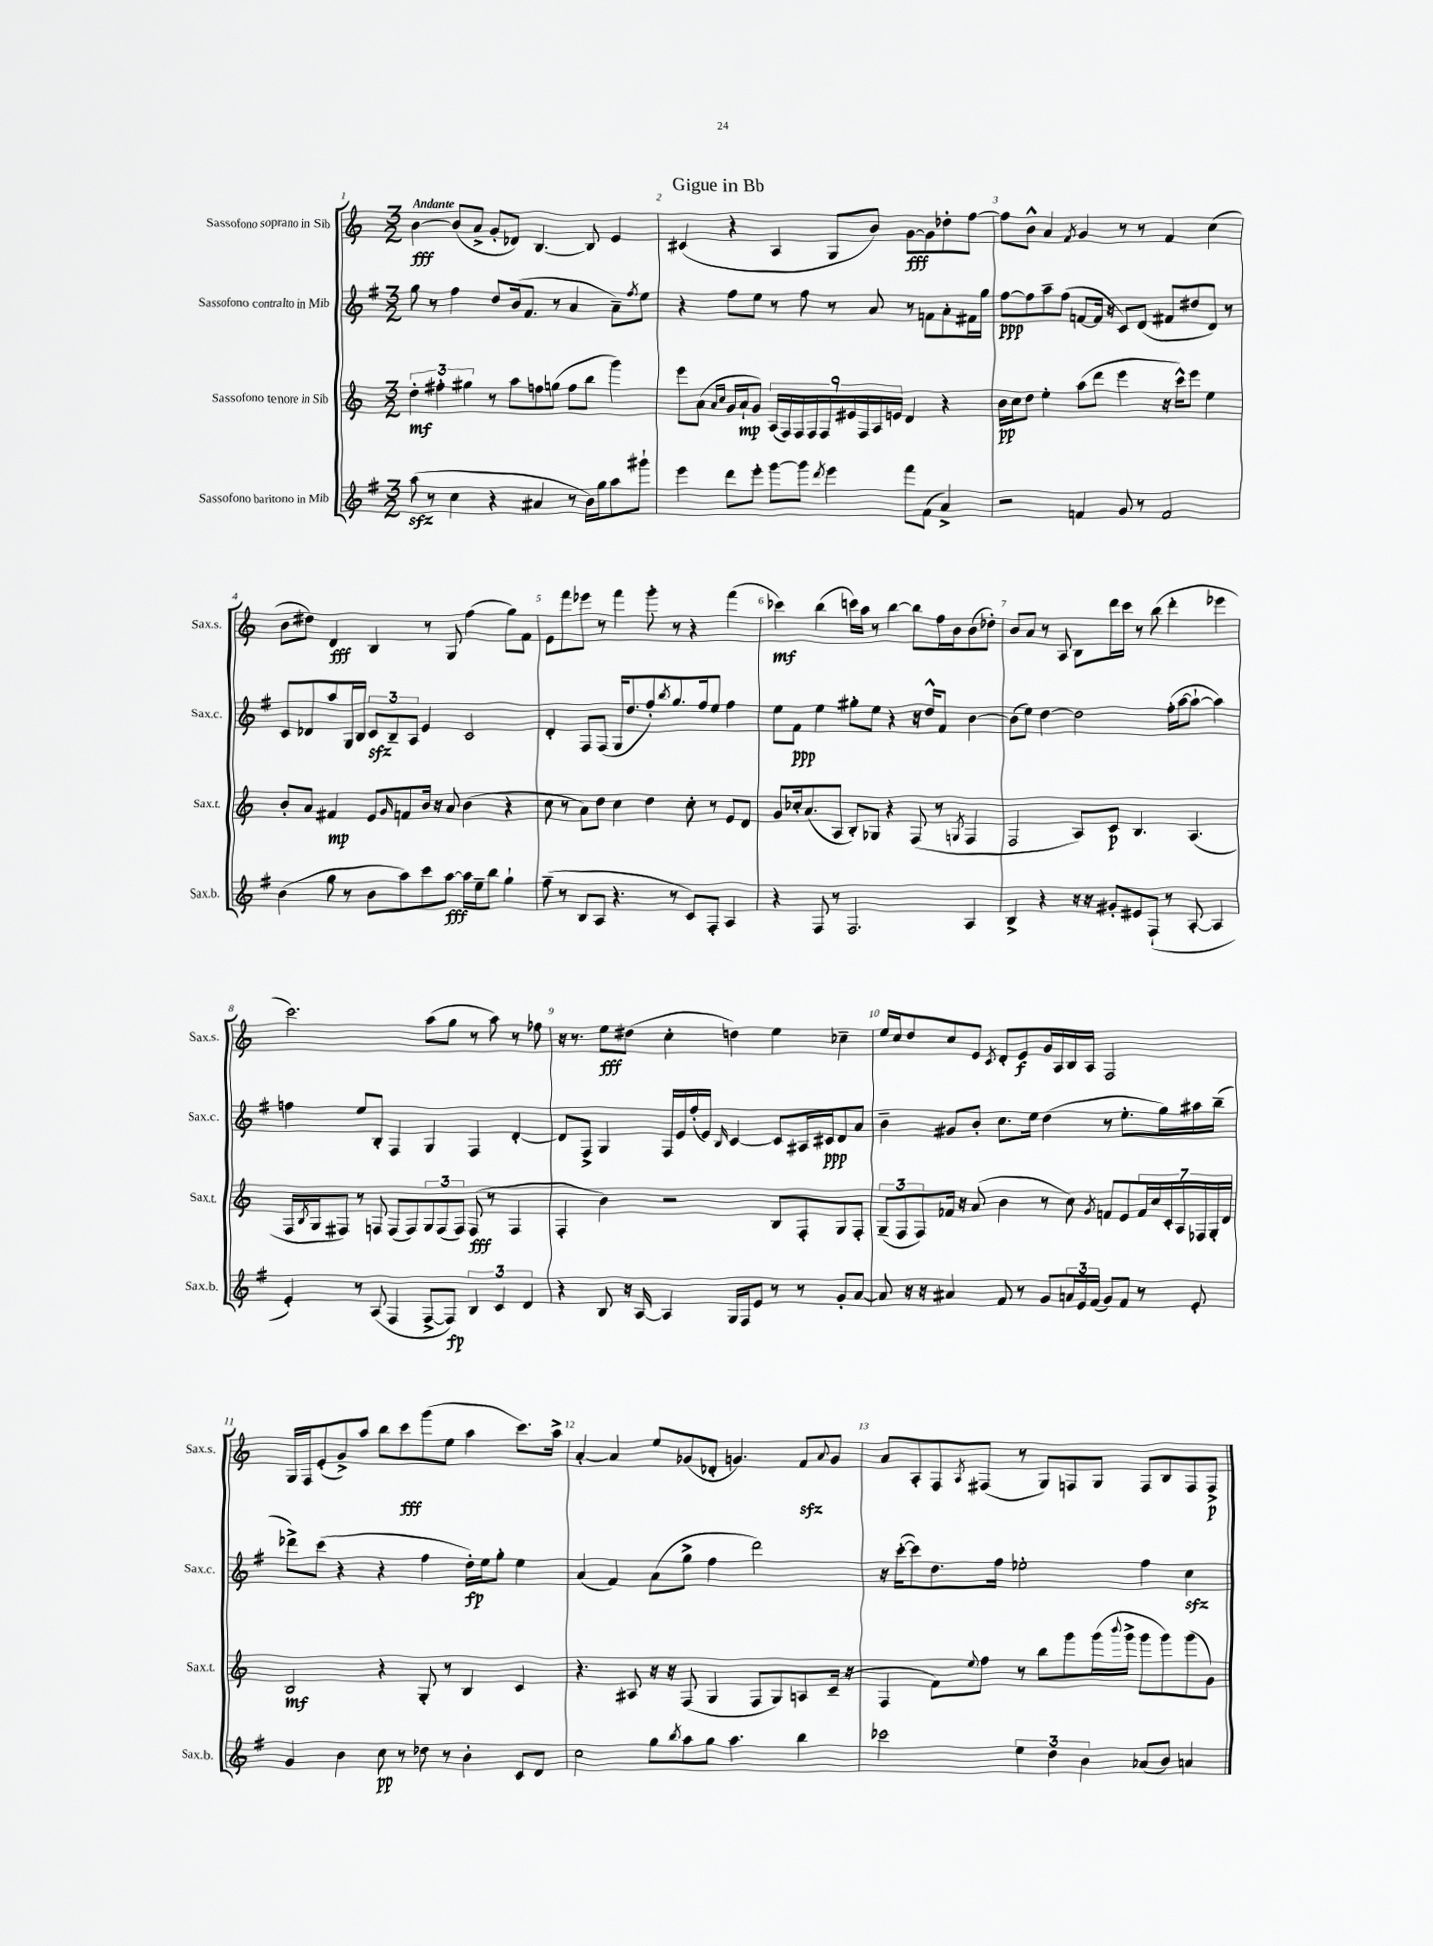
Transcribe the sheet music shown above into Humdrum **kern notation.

**kern	**dynam	**kern	**dynam	**kern	**dynam	**kern	**dynam
*part4	*part4	*part3	*part3	*part2	*part2	*part1	*part1
*staff4	*staff4	*staff3	*staff3	*staff2	*staff2	*staff1	*staff1
*I"Sassofono baritono in Mib	*	*I"Sassofono tenore in Sib	*	*I"Sassofono contralto in Mib	*	*I"Sassofono soprano in Sib	*
*I'Sax.b.	*	*I'Sax.t.	*	*I'Sax.c.	*	*I'Sax.s.	*
*clefG2	*	*clefG2	*	*clefG2	*	*clefG2	*
*k[f#]	*	*k[]	*	*k[f#]	*	*k[]	*
*M3/2	*	*M3/2	*	*M3/2	*	*M3/2	*
=1	=1	=1	=1	=1	=1	=1	=1
!	!	!	!	!	!	!LO:TX:a:B:t=Andante	!
(8aazz\	.	6dd'\	mf	8gg\	.	[4b\	fff
8r	.	.	.	8r	.	.	.
.	.	6ff#X'\	.	.	.	.	.
4cc\	.	.	.	4ff#\	.	(8b/L]	.
.	.	6gg#X\	.	.	.	.	.
.	.	.	.	.	.	8a^/J	.
4r	.	8r	.	8dd/L	.	8g'/L	.
.	.	8aa\L	.	(16b/k	.	8d-X/J)	.
.	.	.	.	8.f#/J	.	.	.
4a#X/	.	8ffn\	.	.	.	[4.B/	.
.	.	(8ggn\J	.	8r	.	.	.
8r	.	8ff\L	.	4a/	.	.	.
16b\LL)	.	8bb\J	.	.	.	8B/]	.
16gg\J	.	.	.	.	.	.	.
8aa\	.	4ggg\)	.	8a~\L)	.	4e/	.
.	.	.	.	8qff#/	.	.	.
8ggg#X`\J	.	.	.	8ee\J	.	.	.
=2	=2	=2	=2	=2	=2	=2	=2
4eee\	.	8eee\L	.	4r	.	(4c#X/	.
.	.	(8a\J	.	.	.	.	.
.	.	16qqa/LL	.	.	.	.	.
.	.	16qqcc/JJ	.	.	.	.	.
8ddd\L	.	16g/LL	.	8ff#\L	.	4r	.
.	.	16a`/J	mp	.	.	.	.
8eee'\J	.	8g/J)	.	8ee\J	.	.	.
[8ggg\L	.	(18A/LL	.	8r	.	4A/	.
.	.	18F/)	.	.	.	.	.
.	.	18F/	.	.	.	.	.
8ggg\J]	.	.	.	8ff#\	.	.	.
.	.	18F/	.	.	.	.	.
.	.	18F/	.	.	.	.	.
8qddd/	.	.	.	.	.	.	.
4eee\	.	.	.	8r	.	8G/L	.
.	.	18e#X/	.	.	.	.	.
.	.	18F/	.	.	.	.	.
.	.	.	.	8a/	.	8b/J)	.
.	.	18A/	.	.	.	.	.
.	.	18en/JJ	.	.	.	.	.
8fff#\L	.	4d/	.	8r	.	[8g\L	fff
(8f#\J	.	.	.	8fn\L	.	8g\]	.
4a^/)	.	4r	.	8a'\	.	8dd-X'\	.
.	.	.	.	16f#X\L	.	[8ff\J	.
.	.	.	.	16gg\JJ	.	.	.
=3	=3	=3	=3	=3	=3	=3	=3
2r	.	16b\LL	pp	[8ff#\L	ppp	8ff\L]	.
.	.	16cc\J	.	.	.	.	.
.	.	8dd\J	.	8ff#\]	.	8b^^\J	.
.	.	4ee'\	.	8aa~\	.	4a/	.
.	.	.	.	(8ff#\J	.	.	.
.	.	.	.	.	.	8qf/	.
4fn/	.	(8aa\L	.	[8fn/L	.	4g/	.
.	.	8ddd\J	.	16f/Jk]	.	.	.
.	.	.	.	16r	.	.	.
8g/	.	4eee\	.	8c/L)	.	8r	.
8r	.	.	.	(8d/J	.	8r	.
2f/	.	16r	.	8f#X/L	.	4f/	.
.	.	16ccc^^\KL)	.	.	.	.	.
.	.	8eee\J	.	8dd#X/	.	.	.
.	.	4ee\	.	8d/J)	.	(4cc\	.
.	.	.	.	8r	.	.	.
!!LO:LB:g=z
=4	=4	=4	=4	=4	=4	=4	=4
(4b\	.	8b'/L	.	8c/L	.	8b\L	.
.	.	8a/J	.	8d-X/	.	8dd#X\J)	.
8gg\	.	4f#X/	mp	8aa/	.	4d/	fff
8r	.	.	.	16G/L	.	.	.
.	.	.	.	16B/JJ	.	.	.
8b\L	.	8e/L	.	12czz/L	.	4B/	.
.	.	.	.	12B~/	.	.	.
.	.	16qqg/	.	.	.	.	.
8aa\)	.	8fn/	.	.	.	.	.
.	.	.	.	12A/J	.	.	.
8ccc\	.	16b/Jk	.	4e/	.	8r	.
.	.	16r	.	.	.	.	.
[8aa\J	fff	8a/	.	.	.	8G/	.
16aa\LL]	.	(4b\	.	2c/	.	(4ff\	.
16ee~\J	.	.	.	.	.	.	.
8bb\J	.	.	.	.	.	.	.
4gg`\	.	4r	.	.	.	8gg\L)	.
.	.	.	.	.	.	8f\J	.
=5	=5	=5	=5	=5	=5	=5	=5
(8ff#~\	.	8cc\	.	4d'/	.	8e\L	.
8r	.	8r	.	.	.	8fff\	.
8B/L	.	8a\L)	.	8F#/L	.	8eee-X\J	.
8A/J	.	8dd\J	.	(8F#/J	.	8r	.
4.r	.	4cc\	.	16G/KL	.	4fff\	.
.	.	.	.	8.dd/	.	.	.
.	.	4dd\	.	8ff#'/)	.	8ggg'\	.
.	.	.	.	8qbb/	.	.	.
8r	.	.	.	8.gg/	.	8r	.
8c/L)	.	8cc'\	.	.	.	4r	.
.	.	.	.	16ff#/k	.	.	.
8F#'/J	.	8r	.	8ee/J	.	.	.
4A/	.	8e/L	.	4ff#\	.	(4fff\	.
.	.	8d/J	.	.	.	.	.
=6	=6	=6	=6	=6	=6	=6	=6
4r	.	8g/L	.	8ee\L	.	4ccc-X\)	mf
.	.	16cc-X'/k	.	8f#\J	ppp	.	.
.	.	(8.a/	.	.	.	.	.
8F#/	.	.	.	4ee\	.	(4bb\	.
8r	.	8A/J	.	.	.	.	.
2.F#/	.	8B'/L)	.	8gg#X'\L	.	16cccn\LL)	.
.	.	.	.	.	.	16aa\JJ	.
.	.	8G-X/J	.	8ee\J	.	8r	.
.	.	4r	.	4r	.	[4bb\	.
.	.	(8F/	.	16r	.	8bb\L]	.
.	.	.	.	16dd^^/KL	.	.	.
.	.	8r	.	8f#/J	.	16ff\L	.
.	.	.	.	.	.	16b\J	.
.	.	8qGn/	.	.	.	.	.
4A/	.	4F/	.	[4b\	.	(8b\	.
.	.	.	.	.	.	8dd-X'\J)	.
=7	=7	=7	=7	=7	=7	=7	=7
4B^/	.	2F/	.	(8b\L]	.	8b/L	.
.	.	.	.	8ee\J)	.	8a/J	.
4r	.	.	.	[4dd\	.	8r	.
.	.	.	.	.	.	8A/	.
16r	.	8A/L)	.	2dd\]	.	8B\L	.
16r	.	.	.	.	.	.	.
8g#X'/L	.	8c/J	p	.	.	16ddd\L	.
.	.	.	.	.	.	16ccc\JJ	.
8e#X/	.	4.B/	.	.	.	8r	.
(8F#`/J	.	.	.	.	.	(8bb\	.
8r	.	.	.	(16ff#'\LL	.	4ddd'\	.
.	.	.	.	[16aa\J	.	.	.
[8A'/	.	(4.A/	.	8aa`\J_	.	.	.
4A/]	.	.	.	4aa\])	.	4eee-X\	.
!!LO:LB:g=z
=8	=8	=8	=8	=8	=8	=8	=8
4e'/)	.	16F/LL	.	4ffn\	.	2.ccc\)	.
.	.	8qB/	.	.	.	.	.
.	.	16G/J	.	.	.	.	.
.	.	8F#X/J)	.	.	.	.	.
8r	.	8r	.	8ee/L	.	.	.
(8A/	.	8Fn/	.	8B'/J	.	.	.
4F#/	.	(8F/L	.	4F#/	.	.	.
.	.	8F/)	.	.	.	.	.
[8F#^/L	.	12G/	.	4G/	.	(8aa\L	.
.	.	(12F/	.	.	.	.	.
8F#/J])	fp	.	.	.	.	8gg\J	.
.	.	12F/J)	.	.	.	.	.
6B/	.	(8F/	fff	4F#/	.	8r	.
.	.	8r	.	.	.	8aa\)	.
6c/	.	.	.	.	.	.	.
.	.	4F/	.	[4d'/	.	8r	.
6d/	.	.	.	.	.	.	.
.	.	.	.	.	.	8ff-X\	.
=9	=9	=9	=9	=9	=9	=9	=9
4r	.	4F'/	.	8d/L]	.	16r	.
.	.	.	.	.	.	8.r	.
.	.	.	.	8F#^/J	.	.	.
8B/	.	4b\)	.	4G/	.	8ee\L	fff
16r	.	.	.	.	.	(8dd#X\J	.
[16A/	.	.	.	.	.	.	.
4A/]	.	2r	.	16F#/LL	.	4cc'\	.
.	.	.	.	16e/	.	.	.
.	.	.	.	(16ff#'/	.	.	.
.	.	.	.	16e/JJ)	.	.	.
.	.	.	.	16qqB/	.	.	.
16G/LL	.	.	.	[4c/	.	4ddn\)	.
16F#/J	.	.	.	.	.	.	.
8e/J	.	.	.	.	.	.	.
8r	.	8B/L	.	8c/L]	.	4ee\	.
8r	.	8F'/	.	16A#X/L	.	.	.
.	.	.	.	16c#X/J	ppp	.	.
8g'/L	.	8G/	.	8d/	.	4cc-X~\	.
[8a/J	.	8F'/J	.	8a/J	.	.	.
=10	=10	=10	=10	=10	=10	=10	=10
8a/]	.	(12G~/L	.	4b~\	.	16ee/LL	.
.	.	.	.	.	.	16cc/J	.
.	.	12F/	.	.	.	.	.
16r	.	.	.	.	.	8dd/	.
.	.	12F/)	.	.	.	.	.
16r	.	.	.	.	.	.	.
4a#X/	.	16f-X/Jk	.	8g#X/L	.	8cc/	.
.	.	16r	.	.	.	.	.
.	.	(8a/	.	8b'/J	.	8e/J	.
.	.	.	.	.	.	8qc/	.
8f#/	.	4b\	.	8.cc\L	.	8d'/L	.
8r	.	.	.	.	.	8e/	f
.	.	.	.	16ee\Jk	.	.	.
8g/L	.	8r	.	(4dd\	.	16g/L	.
.	.	.	.	.	.	16A/	.
24an/L	.	8cc\)	.	.	.	16B/	.
24e/	.	.	.	.	.	.	.
.	.	.	.	.	.	16A/JJ	.
(24f#/JJ	.	.	.	.	.	.	.
.	.	8qg/	.	.	.	.	.
8g/L)	.	8fn/L	.	8r	.	2F/	.
8f#/J	.	8e/	.	8.ee'\L	.	.	.
8r	.	28f/L	.	.	.	.	.
.	.	28cc/	.	.	.	.	.
.	.	.	.	16gg\L)	.	.	.
.	.	28c'/	.	.	.	.	.
.	.	28A/	.	.	.	.	.
8e'/	.	.	.	16aa#X\	.	.	.
.	.	28F-X/	.	.	.	.	.
.	.	28G'/	.	.	.	.	.
.	.	.	.	(16bb~\JJ	.	.	.
.	.	28d/JJ	.	.	.	.	.
!!LO:LB:g=z
=11	=11	=11	=11	=11	=11	=11	=11
4g/	.	2B/	mf	8ddd-X^\L)	.	16G/LL	.
.	.	.	.	.	.	16F/J	.
.	.	.	.	(8ccc\J	.	(8e'/	.
4b\	.	.	.	4r	.	8g^/)	.
.	.	.	.	.	.	8aa/J	.
8cc\	pp	4r	.	4r	.	8bb\L	.
8r	.	.	.	.	.	8ccc\	fff
8dd-X\	.	8G'/	.	4ff#\	.	(8ggg\	.
8r	.	8r	.	.	.	8ee\J	.
4b'\	.	4B/	.	16dd'\LL)	fp	4aa\	.
.	.	.	.	16ee\J	.	.	.
.	.	.	.	8gg'\J	.	.	.
8c/L	.	4c/	.	4ee\	.	8.ccc\L)	.
8d/J	.	.	.	.	.	.	.
.	.	.	.	.	.	16aa^\Jk	.
=12	=12	=12	=12	=12	=12	=12	=12
2cc\	.	4.r	.	(4a/	.	[4a'/	.
.	.	.	.	4f#/)	.	4a/]	.
.	.	8A#X/	.	.	.	.	.
8gg\L	.	16r	.	(8a\L	.	8ee/L	.
.	.	16r	.	.	.	.	.
8qbb/	.	.	.	.	.	.	.
8aa\	.	(8F/	.	8gg^\J	.	(8g-X/	.
8gg\J	.	4G/	.	4ff#\	.	8d-X'/J	.
4.aa\	.	.	.	.	.	4.gn/)	.
.	.	8F/L	.	2ddd\)	.	.	.
.	.	8G/)	.	.	.	.	.
4bb\	.	8An/	.	.	.	8fzz/L	.
.	.	.	.	.	.	8qqa/	.
.	.	(16c~/Jk	.	.	.	8g/J	.
.	.	16r	.	.	.	.	.
=13	=13	=13	=13	=13	=13	=13	=13
2ccc-X\	.	4F/	.	16r	.	8a/L	.
.	.	.	.	([16ccc'\KL	.	.	.
.	.	.	.	8ccc\])	.	8A'/	.
.	.	8f\L)	.	8.dd\	.	8F/	.
.	.	8qqee/	.	.	.	8qA/	.
.	.	8ff\J	.	.	.	(8F#X/J	.
.	.	.	.	16ff#\Jk	.	.	.
6ee\	.	8r	.	2ee-X'\	.	8r	.
.	.	8bb\L	.	.	.	8G/L)	.
6dd\	.	.	.	.	.	.	.
.	.	8ggg\	.	.	.	8Fn/	.
6b\	.	.	.	.	.	.	.
.	.	(16ggg\L	.	.	.	8G/J	.
.	.	8qqbbb/	.	.	.	.	.
.	.	16ggg^\JJ	.	.	.	.	.
(8a-X/L	.	8ggg\L	.	4ff#\	.	8F/L	.
8b/J)	.	8ggg\)	.	.	.	8B/	.
4an/	.	(8ggg\	.	4cczz\	.	8F/	.
.	.	8g\J)	.	.	.	8F^/J	p
==	==	==	==	==	==	==	==
*-	*-	*-	*-	*-	*-	*-	*-
